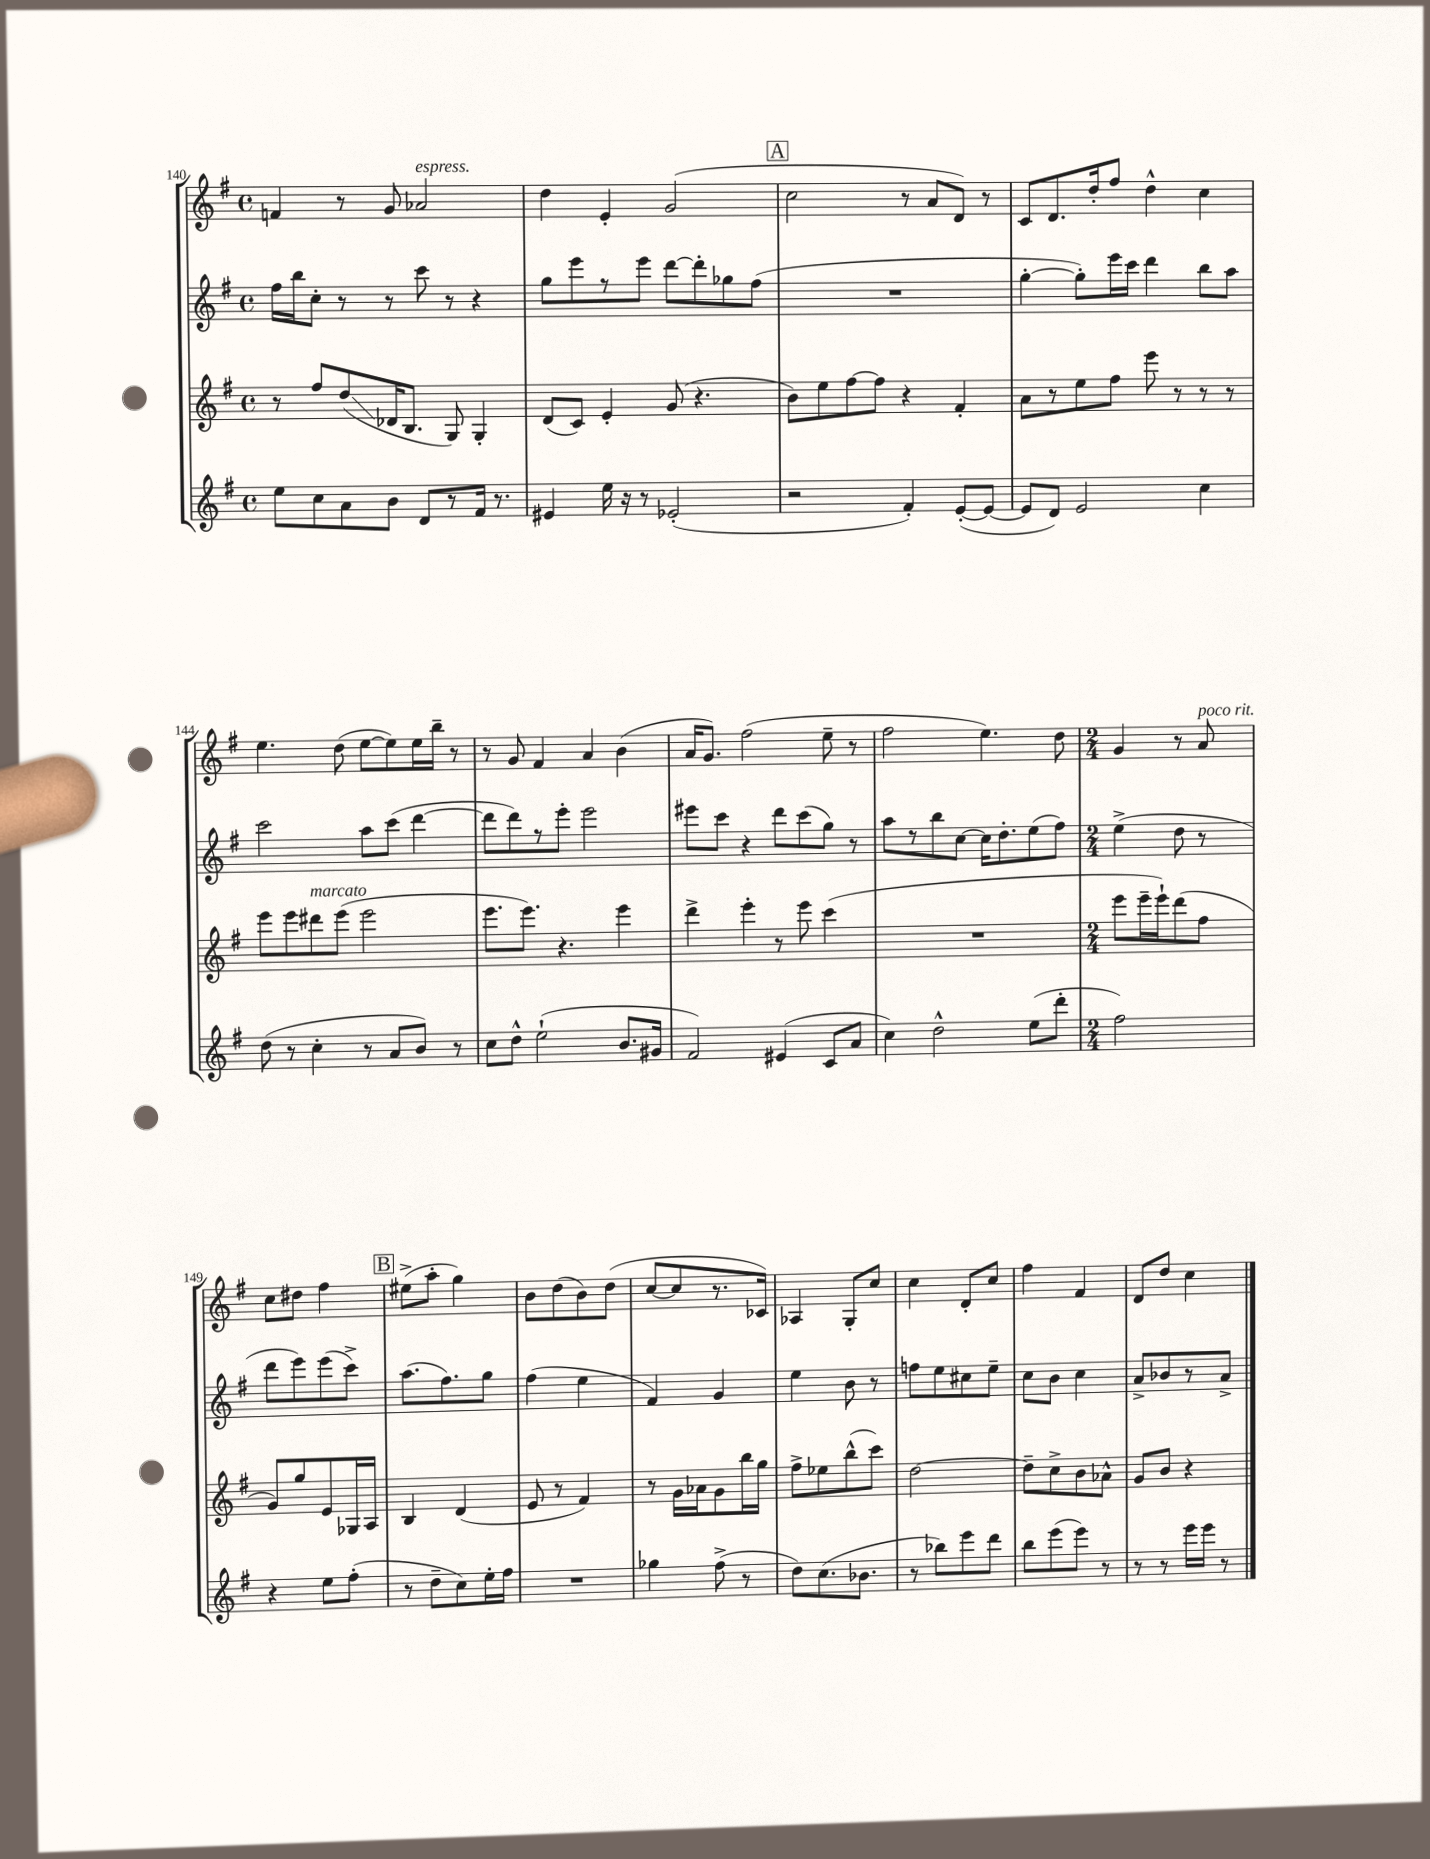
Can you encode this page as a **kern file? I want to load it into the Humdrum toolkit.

**kern	**kern	**kern	**kern
*staff4	*staff3	*staff2	*staff1
*clefG2	*clefG2	*clefG2	*clefG2
*k[f#]	*k[f#]	*k[f#]	*k[f#]
*M4/4	*M4/4	*M4/4	*M4/4
*met(c)	*met(c)	*met(c)	*met(c)
8ee\L	8r	16ff#\LL	4f/
.	.	16bb\J	.
8cc\	8ff#/L	8cc'\J	.
8a\	(8dd/	8r	8r
8b\J	16d-/K	8r	8g/
.	8.B/J	.	.
8d/L	.	8ccc\	2a-/
8r	8G/)	8r	.
16f#/Jk	4G'/	4r	.
8.r	.	.	.
=	=	=	=
4e#/	(8d/L	8gg\L	4dd\
.	8c/J)	8eee\	.
16ee\	4e'/	8r	4e'/
16r	.	.	.
8r	.	8eee\J	.
(2e-'/	(8g/	[8ddd\L	(2g/
.	4.r	8ddd'\]	.
.	.	8gg-\	.
.	.	(8ff#\J	.
=	=	=	=
2r	8b\L)	1r	2cc\
.	8ee\	.	.
.	[8ff#\	.	.
.	8ff#\]J	.	.
4f#'/)	4r	.	8r
.	.	.	8a/L
([8e'/L	4f#'/	.	8d/J)
8e/_J	.	.	8r
=	=	=	=
8e/]L	8a\L	[4gg'\	8c/L
8d/J)	8r	.	8.d/
2e/	8ee\	8gg'\]L)	.
.	.	.	16dd'/k
.	8ff#\J	16eee\L	8ff#/J
.	.	16ccc\JJ	.
.	8eee\	4ddd\	4dd^^\
.	8r	.	.
4cc\	8r	8bb\L	4cc\
.	8r	8aa\J	.
=	=	=	=
(8dd\	8eee\L	2ccc\	4.ee\
8r	8eee\	.	.
4cc'\	8ddd#\	.	.
.	(8eee\J	.	(8dd\
8r	2eee\	8aa\L	[8ee\L
8a/L	.	(8ccc\J	8ee\])
8b/J)	.	[4ddd\	16ee\L
.	.	.	16bb~\JJ
8r	.	.	8r
=	=	=	=
8cc\L	8.eee\L	8ddd\]L	8r
8dd^^\J	.	8ddd\)	8g/
.	8.eee\J)	.	.
(2ee`\	.	8r	4f#/
.	4.r	8eee'\J	.
.	.	2eee\	4a/
8.b/L	4eee\	.	(4b\
16g#/Jk	.	.	.
=	=	=	=
2f#/)	4ddd^\	8eee#\L	16a/LK
.	.	.	8.g/J)
.	.	8ccc\J	.
.	4eee'\	4r	(2ff#\
(4e#/	8r	8ddd\L	.
.	8eee\	(8ccc\	.
8c/L	(4ccc\	8gg\J)	8ee~\
8a/J	.	8r	8r
=	=	=	=
4cc\)	1r	8aa\L	2ff#\
.	.	8r	.
2dd^^\	.	8bb\	.
.	.	[8cc\J	.
.	.	16cc\]LK	4.ee\)
.	.	8.dd'\	.
(8ee\L	.	(8ee\	.
8ddd'\J	.	8ff#\J)	8dd\
=	=	=	=
*M2/4	*M2/4	*M2/4	*M2/4
2ff#\)	8eee\L	(4ee^\	4g/
.	16eee~\L	.	.
.	16eee`\J)	.	.
.	(8ddd\	8dd\	8r
.	8ff#\J	8r	8a/
=	=	=	=
4r	8g/L)	8ddd\L	8cc\L
.	8gg/	8eee\)	8dd#\J
8ee\L	8e/	(8eee\	4ff#\
(8ff#'\J	16G-/L	8ccc^\J)	.
.	16A/JJ	.	.
=	=	=	=
8r	4B/	(8.aa\L	(8ee#^\L
8dd~\L	.	.	8aa'\J
.	.	8.ff#\)	.
8cc\)	(4d/	.	4gg\)
16ee'\L	.	8gg\J	.
16ff#\JJ	.	.	.
=	=	=	=
2r	8e/	(4ff#\	8b\L
.	8r	.	(8dd\
.	4f#/)	4ee\	8b\)
.	.	.	(8dd\J
=	=	=	=
4gg-\	8r	4f#/)	[8cc/L
.	16g\LL	.	8cc/]
.	16a-\J	.	.
(8ff#^\	8g\	4g/	8.r
8r	16bb\L	.	.
.	16gg\JJ	.	16c-/Jk)
=	=	=	=
8dd\L)	8ff#^\L	4ee\	4A-/
(8.cc\	8ee-\	.	.
.	(8bb^^\	8b\	8G'/L
8.b-\J	.	.	.
.	8ccc\J)	8r	8cc/J
=	=	=	=
8r	[2dd\	8ff\L	4cc\
8bb-\L)	.	8ee\	.
8eee\	.	8cc#\	8d'/L
8ddd\J	.	8ee~\J	8cc/J
=	=	=	=
8bb\L	8dd~\]L	8cc\L	4ff#\
(8eee\	8cc^\	8b\J	.
8eee\J)	8b\	4cc\	4f#/
8r	8a-^^\J	.	.
=	=	=	=
8r	8g/L	8a^/L	8d/L
8r	8b/J	8b-/	8dd/J
16eee\LL	4r	8r	4cc\
16eee\JJ	.	.	.
8r	.	8a^/J	.
==	==	==	==
*-	*-	*-	*-
